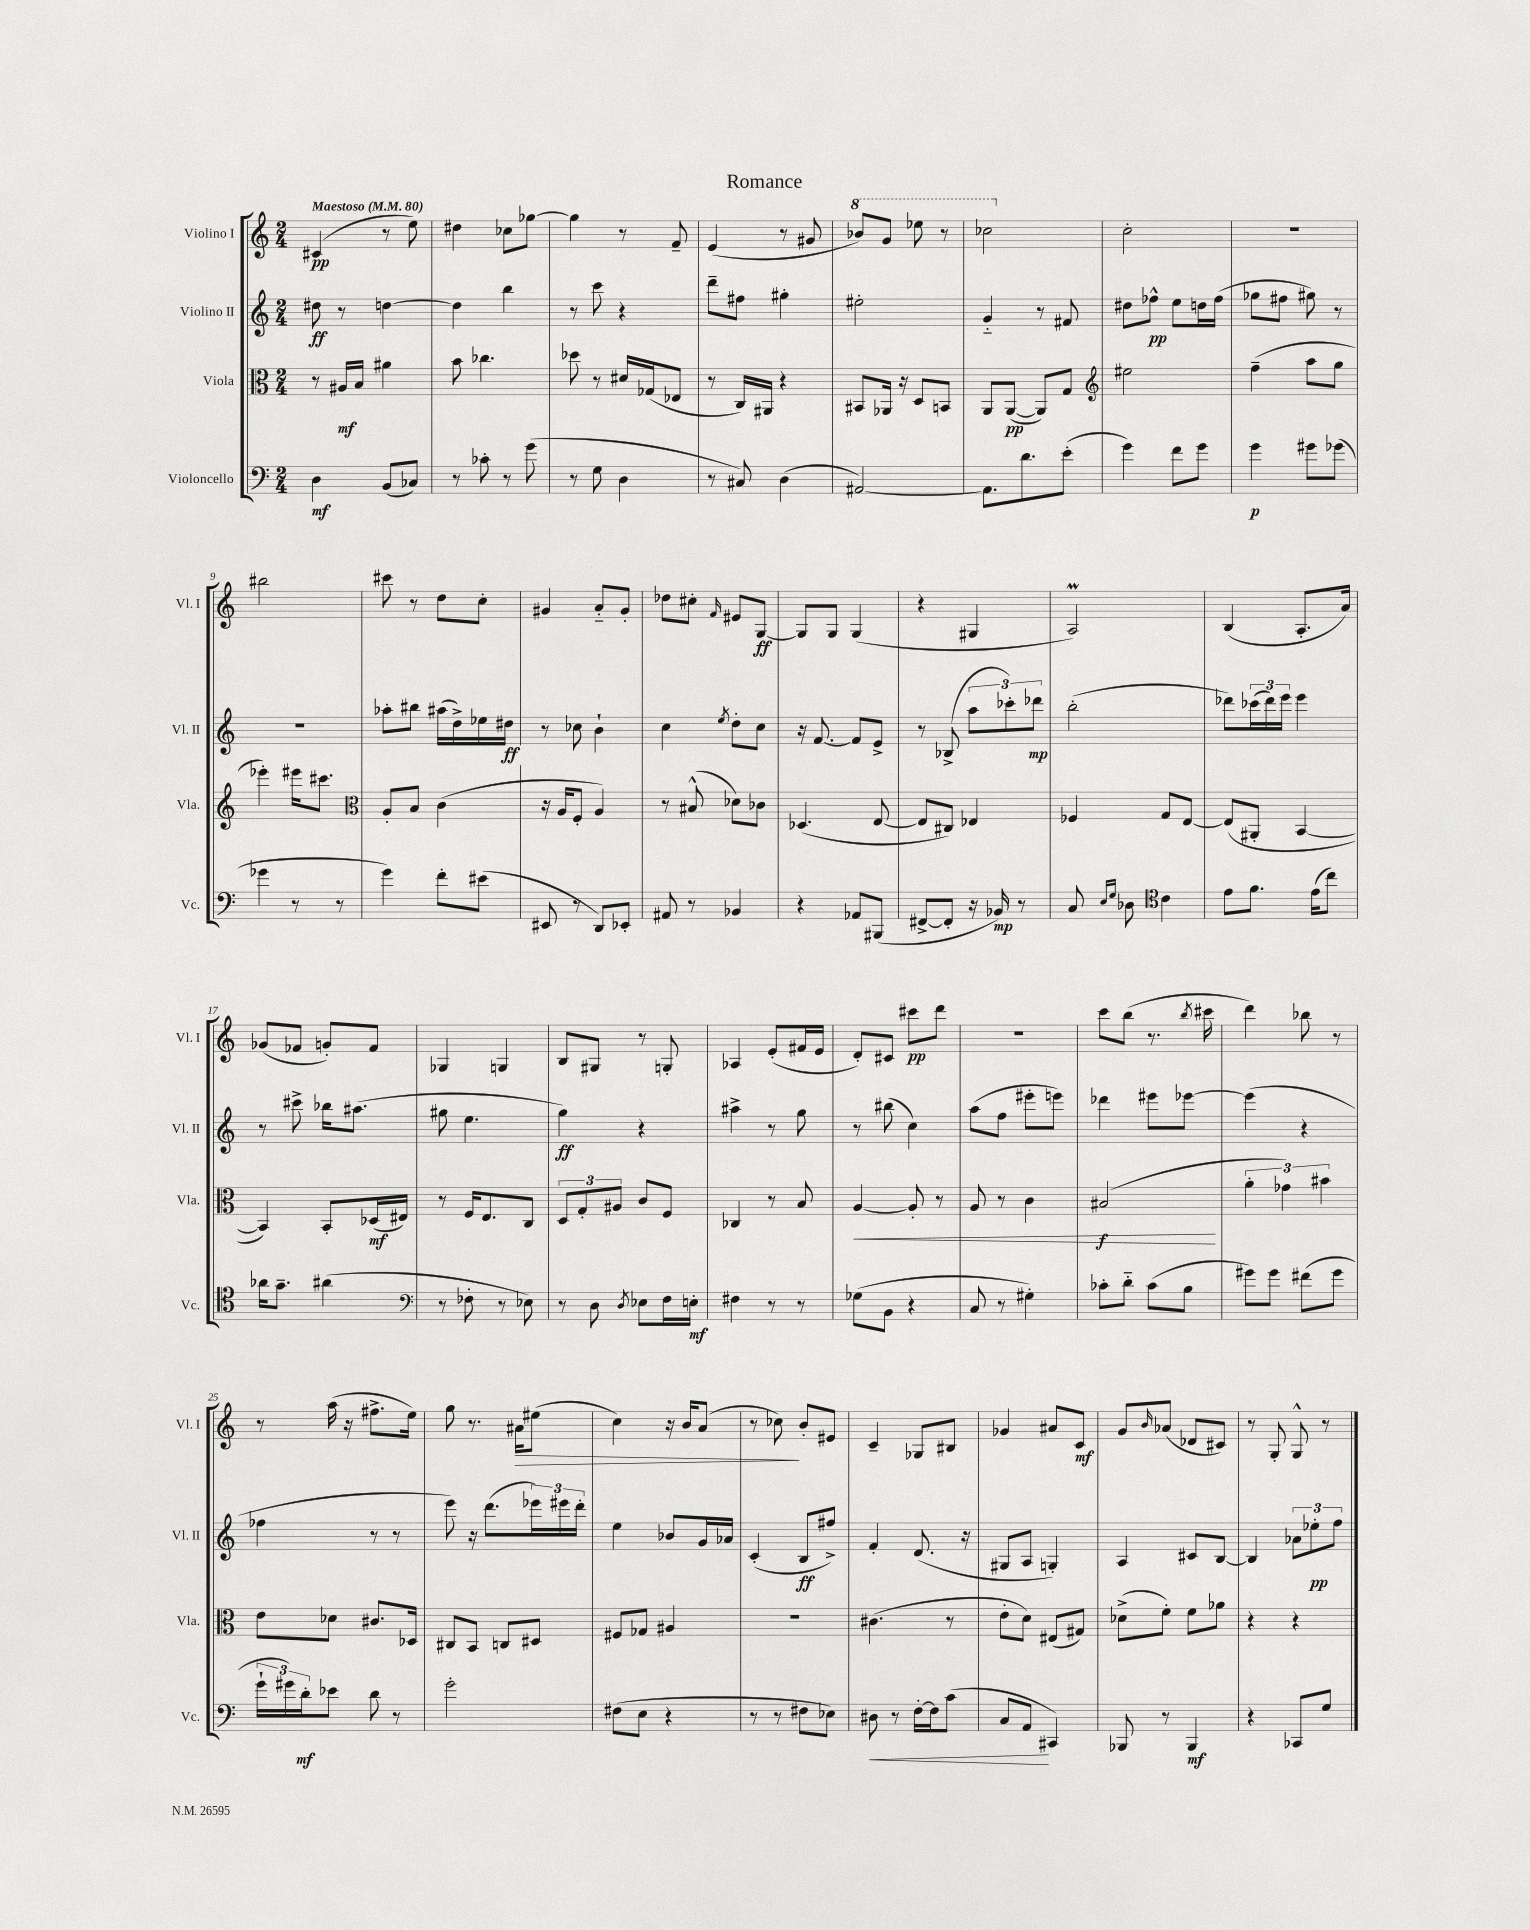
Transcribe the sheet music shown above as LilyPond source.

\header { title = "Romance" }
<<
\new StaffGroup <<
\new Staff = "s0" \with { instrumentName = "Violino I" shortInstrumentName = "Vl. I" } {
    \clef treble \key c \major \numericTimeSignature \time 2/4 \tempo "Maestoso" 4 = 80
    cis'4\pp( r8 e''8) |
    dis''4 ces''8 ges''8~ |
    ges''4 r8 f'8-- |
    e'4( r8 gis'8 |
    \ottava #1 bes''8) g''8 ees'''8 r8 |
    ces'''2 \ottava #0 |
    c''2-. |
    r2 |
    bis''2 |
    cis'''8 r8 d''8 c''8-. |
    gis'4 a'8-_ gis'8-. |
    des''8 cis''8-. \grace { f'16 } eis'8 g8~\ff |
    g8 g8 g4( |
    r4 gis4 |
    a2\prall) |
    b4( a8.-. a'16) |
    ges'8( fes'8 g'8-.) fes'8 |
    ges4 g4 |
    b8 gis8 r8 g8-. |
    aes4 e'8-.( fis'16 e'16 |
    d'8-.) cis'8 cis'''8\pp d'''8 |
    r2 |
    c'''8 b''8( r8. \acciaccatura { b''8 } cis'''16 |
    d'''4) bes''8 r8 |
    r8 a''16( r16 fis''8.-> e''16) |
    g''8 r8. ais'16\> eis''8( |
    c''4) r16 b'16 a'8( |
    r8 ces''8\!) b'8-. eis'8 |
    c'4-- ges8 bis8 |
    ges'4 ais'8 c'8\mf |
    g'8 \grace { b'16 } aes'8( des'8 cis'8) |
    r8 g8-. g8-^ r8 \bar "|." |
}
\new Staff = "s1" \with { instrumentName = "Violino II" shortInstrumentName = "Vl. II" } {
    \clef treble \key c \major \numericTimeSignature \time 2/4
    dis''8\ff r8 d''4~ |
    d''4 b''4 |
    r8 c'''8 r4 |
    d'''8-- fis''8 gis''4-. |
    eis''2-. |
    g'4-_ r8 fis'8 |
    dis''8 fes''8-^\pp e''8 d''16 fes''16( |
    ges''8 fis''8 gis''8) r8 |
    r2 |
    aes''8-. bis''8 ais''16( d''16->) ees''16 dis''16\ff |
    r8 ces''8 b'4-! |
    c''4 \acciaccatura { e''8 } d''8-. c''8 |
    r16 f'8.~ f'8 e'8-> |
    r8 bes8->( \tuplet 3/2 { a''8 ces'''8-.) des'''8\mp } |
    b''2-.( |
    des'''8) \tuplet 3/2 { ces'''16( des'''16) e'''16 } e'''4 |
    r8 cis'''8-> bes''16 ais''8.( |
    gis''8 e''4. |
    g''4\ff) r4 |
    ais''4-> r8 g''8 |
    r8 bis''8( c''4) |
    a''8( f''8 eis'''8-. e'''8) |
    des'''4 eis'''8 ees'''8~ |
    ees'''4( r4 |
    fes''4 r8 r8 |
    e'''8) r16 d'''8.( \tuplet 3/2 { ees'''16) eis'''16 d'''16-. } |
    e''4 bes'8 g'16 aes'16 |
    c'4-.( b8\ff fis''8->) |
    f'4-. d'8.( r16 |
    gis8 a8 g4-.) |
    a4 cis'8 b8~ |
    b4 \tuplet 3/2 { aes'8 ees''8-.\pp f''8 } \bar "|." |
}
\new Staff = "s2" \with { instrumentName = "Viola" shortInstrumentName = "Vla." } {
    \clef alto \key c \major \numericTimeSignature \time 2/4
    r8 ais16\mf b16 ais'4 |
    b'8 ces''4. |
    des''8 r8 dis'16 ges16( ees8 |
    r8 c16) ais,16 r4 |
    bis,8 aes,16 r16 d8 b,8 |
    a,8 a,8~\pp( a,8) g8 |
    \clef treble eis''2 |
    f''4--( a''8 g''8 |
    ees'''4-.) eis'''16 cis'''8. |
    \clef alto a8-. b8 c'4( |
    r16 a16 f8-. a4) |
    r8 bis8-^( des'8) ces'8 |
    des4.( e8~ |
    e8 cis8) ees4 |
    fes4 g8 e8~ |
    e8( ais,8-. b,4~ |
    b,4) b,8-. des16\mf( eis16) |
    r8 f16 e8. c8 |
    \tuplet 3/2 { d8 g8-. ais8 } c'8 f8 |
    ces4 r8 b8 |
    a4~\< a8-. r8 |
    a8 r8 c'4 |
    bis2\f\!( |
    \tuplet 3/2 { a'4-. ges'4) bis'4 } |
    e'8 des'8 cis'8. des16 |
    cis8 b,8 c8 dis8 |
    fis8 ges8 ais4 |
    r2 |
    cis'4.( r8 |
    e'8-. d'8) eis8( gis8) |
    des'8->( f'8-.) f'8 aes'8 |
    r4 r4 \bar "|." |
}
\new Staff = "s3" \with { instrumentName = "Violoncello" shortInstrumentName = "Vc." } {
    \clef bass \key c \major \numericTimeSignature \time 2/4
    d4\mf b,8( ces8) |
    r8 ces'8-. r8 g'8( |
    r8 g8 d4 |
    r8 cis8) d4( |
    ais,2~) |
    ais,8. d'8. e'8-.( |
    g'4) f'8 g'8 |
    g'4\p gis'8 ges'8( |
    ges'4 r8 r8 |
    g'4) f'8-. eis'8( |
    eis,8 r8 d,8) ees,8-. |
    ais,8 r8 bes,4 |
    r4 aes,8 bis,,8( |
    fis,8~-> fis,8-. r16 bes,16\mp) r8 |
    c8 \grace { e16 g16 } des8 \clef tenor c'4 |
    e'8 f'8. e'16( c''8) |
    aes'16 g'8.-- ais'4( |
    \clef bass r8 fes8-. r8 ees8) |
    r8 d8 \acciaccatura { d8 } ees8 f16 e16-.\mf |
    fis4 r8 r8 |
    ges8( b,8 r4 |
    c8 r8 gis4-.) |
    ces'8-. d'8-_ ces'8( b8 |
    gis'8) gis'8 fis'8( gis'8 |
    \tuplet 3/2 { g'16-! gis'16) d'16-.\mf } ees'8 d'8 r8 |
    g'2-. |
    fis8( e8 r4 |
    r8 r8 fis8 ees8) |
    dis8\< r8 f16~-. f16 c'8( |
    c8 a,8\! cis,4) |
    bes,,8 r8 bes,,4\mf |
    r4 ces,8 g8 \bar "|." |
}
>>
>>
